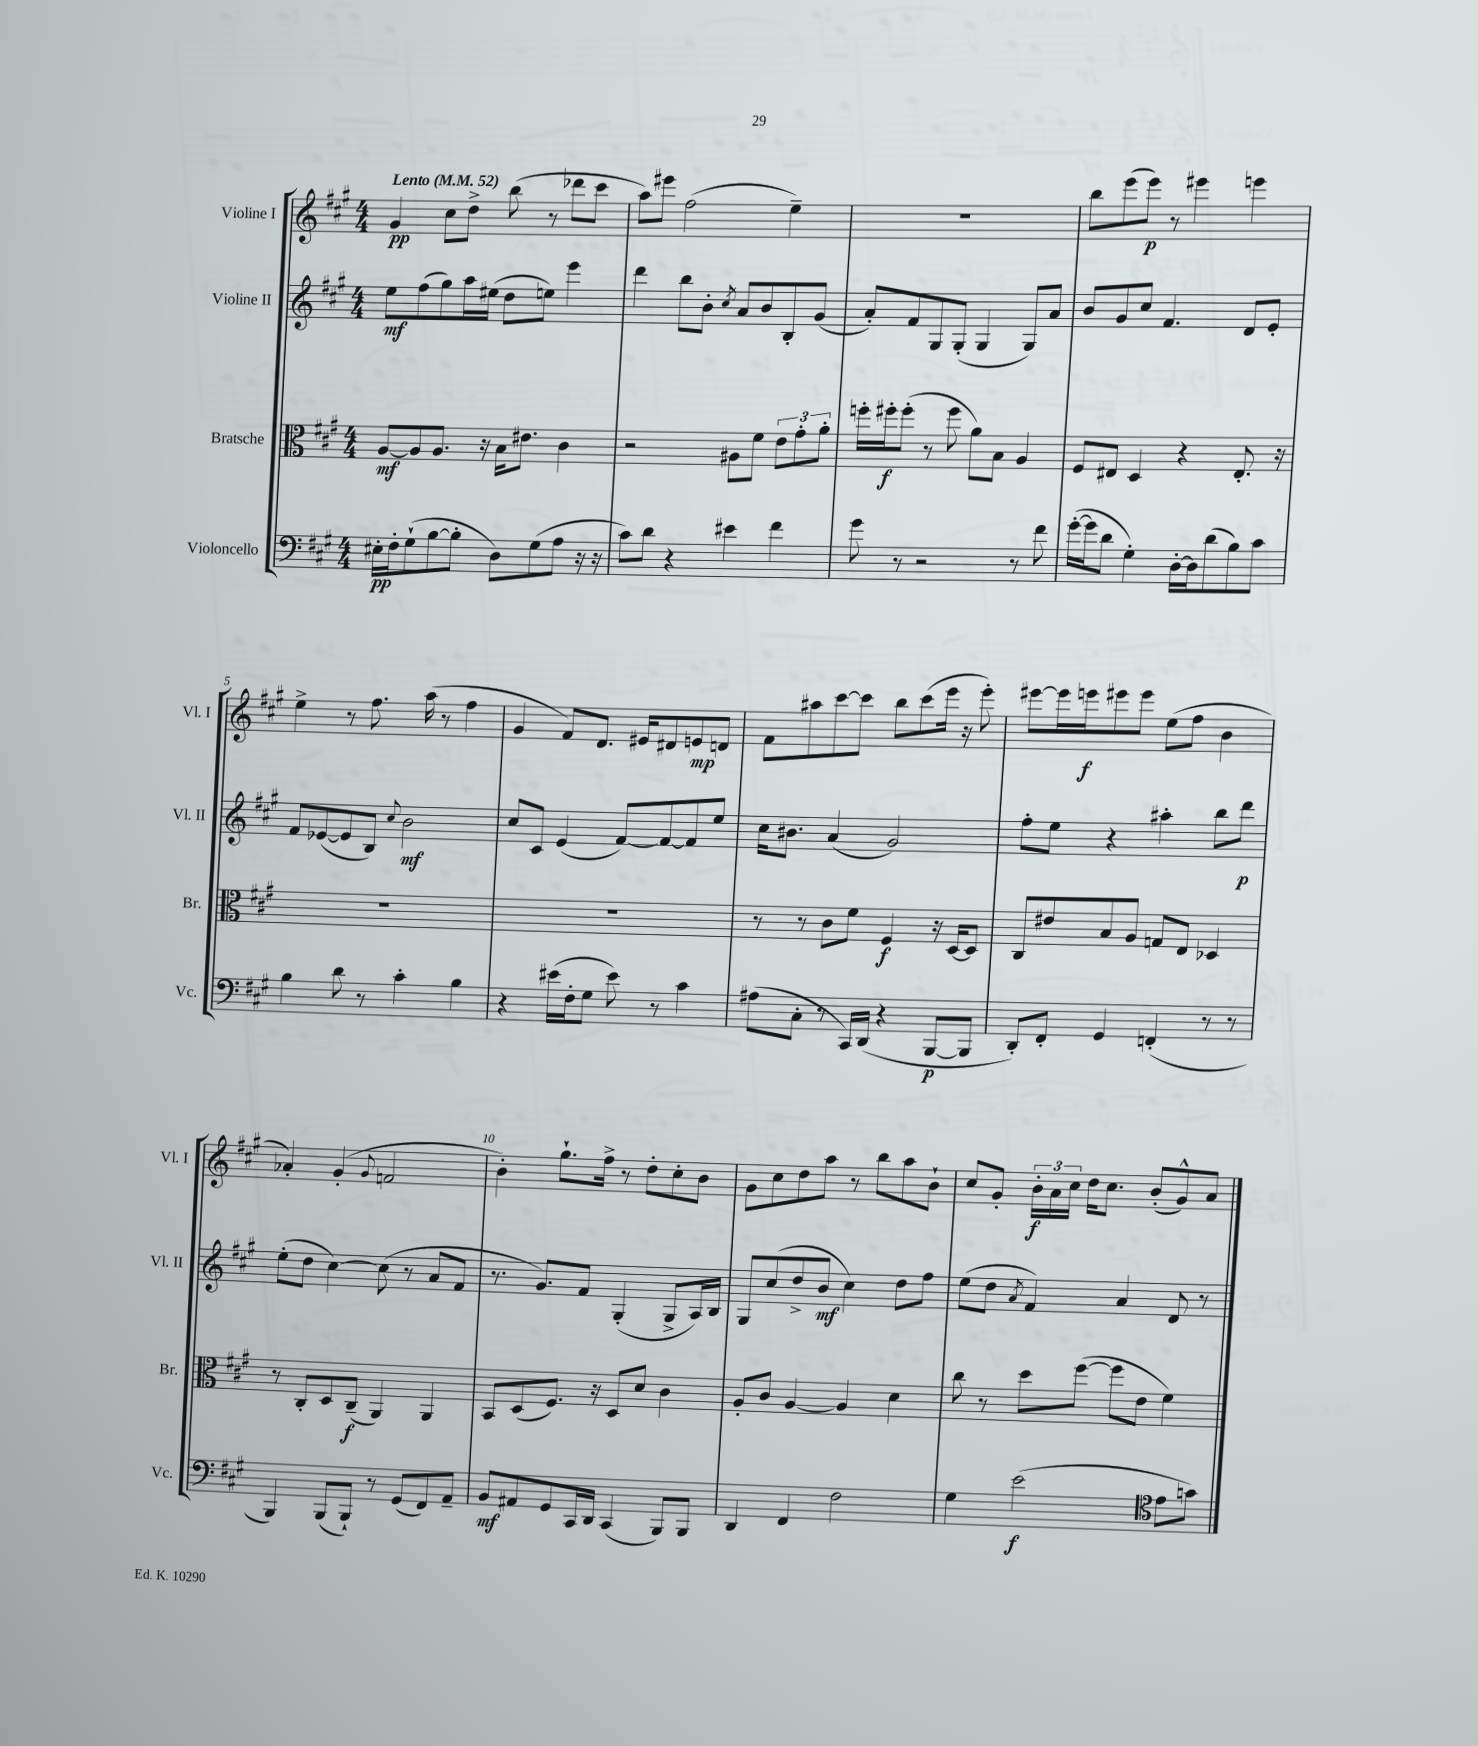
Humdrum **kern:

**kern	**kern	**kern	**kern
*staff4	*staff3	*staff2	*staff1
*clefF4	*clefC3	*clefG2	*clefG2
*k[f#c#g#]	*k[f#c#g#]	*k[f#c#g#]	*k[f#c#g#]
*M4/4	*M4/4	*M4/4	*M4/4
*MM52	*MM52	*MM52	*MM52
16E#'	[8A	8ee	4g#
16F#'	.	.	.
(8G#`	8A]	(8ff#	.
[8B	8.A	8gg#)	8cc#
8B']	.	16aa	8dd^
.	16r	(16ee#	.
8D)	16B	8dd	(8bb
.	8.e#	.	.
(8G#	.	8ee)	8r
8A	4c#	4eee	8ddd-
16r	.	.	8ccc#
16r	.	.	.
=	=	=	=
8c#)	2r	4ddd	8aa)
8d	.	.	8eee#
4r	.	8bb	(2ff#
.	.	8b'	.
.	.	8qcc#	.
4e#	8A#	8a	.
.	8f#	8b	.
4f#	12e	8B'	4ee~)
.	12g#'	.	.
.	.	(8g#	.
.	12a'	.	.
=	=	=	=
8g#	16ff'	8a')	1r
.	16ff#'	.	.
8r	(8ff#'	8f#	.
2r	8r	8G#	.
.	8ff#	(8G#'	.
.	8a)	4G#	.
.	8B	.	.
8r	4A	8G#)	.
8f#	.	8a	.
=	=	=	=
([16g#'	8F#	8b	8bb
16g#]	.	.	.
8d	8E#	8g#	(8eee
4G#')	4D	8cc#	8eee)
.	.	4.f#	8r
[16D'	4r	.	4eee#
16D]	.	.	.
(8d	.	.	.
8B)	8.E#'	8d	4eee
8c#	.	8e'	.
.	16r	.	.
=	=	=	=
4B	1r	8f#	4ee^
.	.	([8e-	.
8d	.	8e-]	8r
8r	.	8B)	8.ff#
.	.	8qqcc#	.
4c#'	.	2b	.
.	.	.	(16aa
.	.	.	8r
4B	.	.	4ff#
=	=	=	=
4r	1r	8cc#	4g#
.	.	8c#	.
(16e#	.	(4e	8f#)
16F#'	.	.	.
8G#	.	.	8.d
8e#)	.	[8f#)	.
.	.	.	16e#
8r	.	8f#_	8d#
4c#	.	8f#]	8e
.	.	8ee	8d
=	=	=	=
(8A#	8r	16cc#	8f#
.	.	8.b#	.
8C#'	8r	.	8aa#
8r	8c#	(4a	[8ccc#
16CC#)	8f#	.	8ccc#]
(16DD	.	.	.
4r	4F#	2g#)	8bb
.	.	.	(8ccc#
[8BBB	16r	.	16eee
.	[16D	.	16r
8BBB]	8D]	.	8eee')
=	=	=	=
8DD')	8C#	8ff#'	[8eee#
8FF#'	8e#	8ee	16eee#]
.	.	.	16eee
4GG#	8B	4r	8eee#
.	8A	.	8eee#
(4FF'	8G	4aa#'	(8ee
.	8E	.	8ff#
8r	4D-	8bb	4b
8r	.	8ddd	.
=	=	=	=
4BBB)	8r	(8ee'	4a-')
.	8C#'	8dd	.
(8BBB	8D	[4cc#)	(4g#'
8BBB`)	(8C#~	.	.
.	.	.	8qqg#
8r	4AA)	(8cc#]	2f
(8GG#	.	8r	.
8FF#)	4AA	8a	.
8AA~	.	8f#	.
=	=	=	=
8BB	8BB	8.r	4b')
8AA#	(8D	.	.
.	.	8.g#)	.
8GG#	8.F#)	.	8.gg#`
16CC#	.	8f#	.
16DD	16r	.	16ff#^
(4CC#	8D	(4G#'	8r
.	8d	.	8dd'
8BBB)	4c#	8G#^	8cc#'
8BBB	.	16A)	8b
.	.	16B	.
=	=	=	=
4DD	8A'	8G#	8g#
.	8c#	(8cc#	8cc#
4FF#	[4A	8dd^	8dd
.	.	8b	8aa
2F#	4A]	4cc#)	8r
.	.	.	8bb
.	4d	8dd	8aa
.	.	8ff#	8b`
=	=	=	=
4G#	8cc#	(8ee	8cc#
.	8r	8dd	8g#'
.	.	8qa	.
(2e	8dd	4f#)	24b'
.	.	.	24a
.	.	.	24cc#
.	([8ff#	.	16dd
.	.	.	8.cc#
.	8ff#]	4a	.
.	8e	.	(8b'
*clefC4	*	*	*
8e	4f#)	8d	8g#^^)
8g)	.	8r	8a
==	==	==	==
*-	*-	*-	*-
